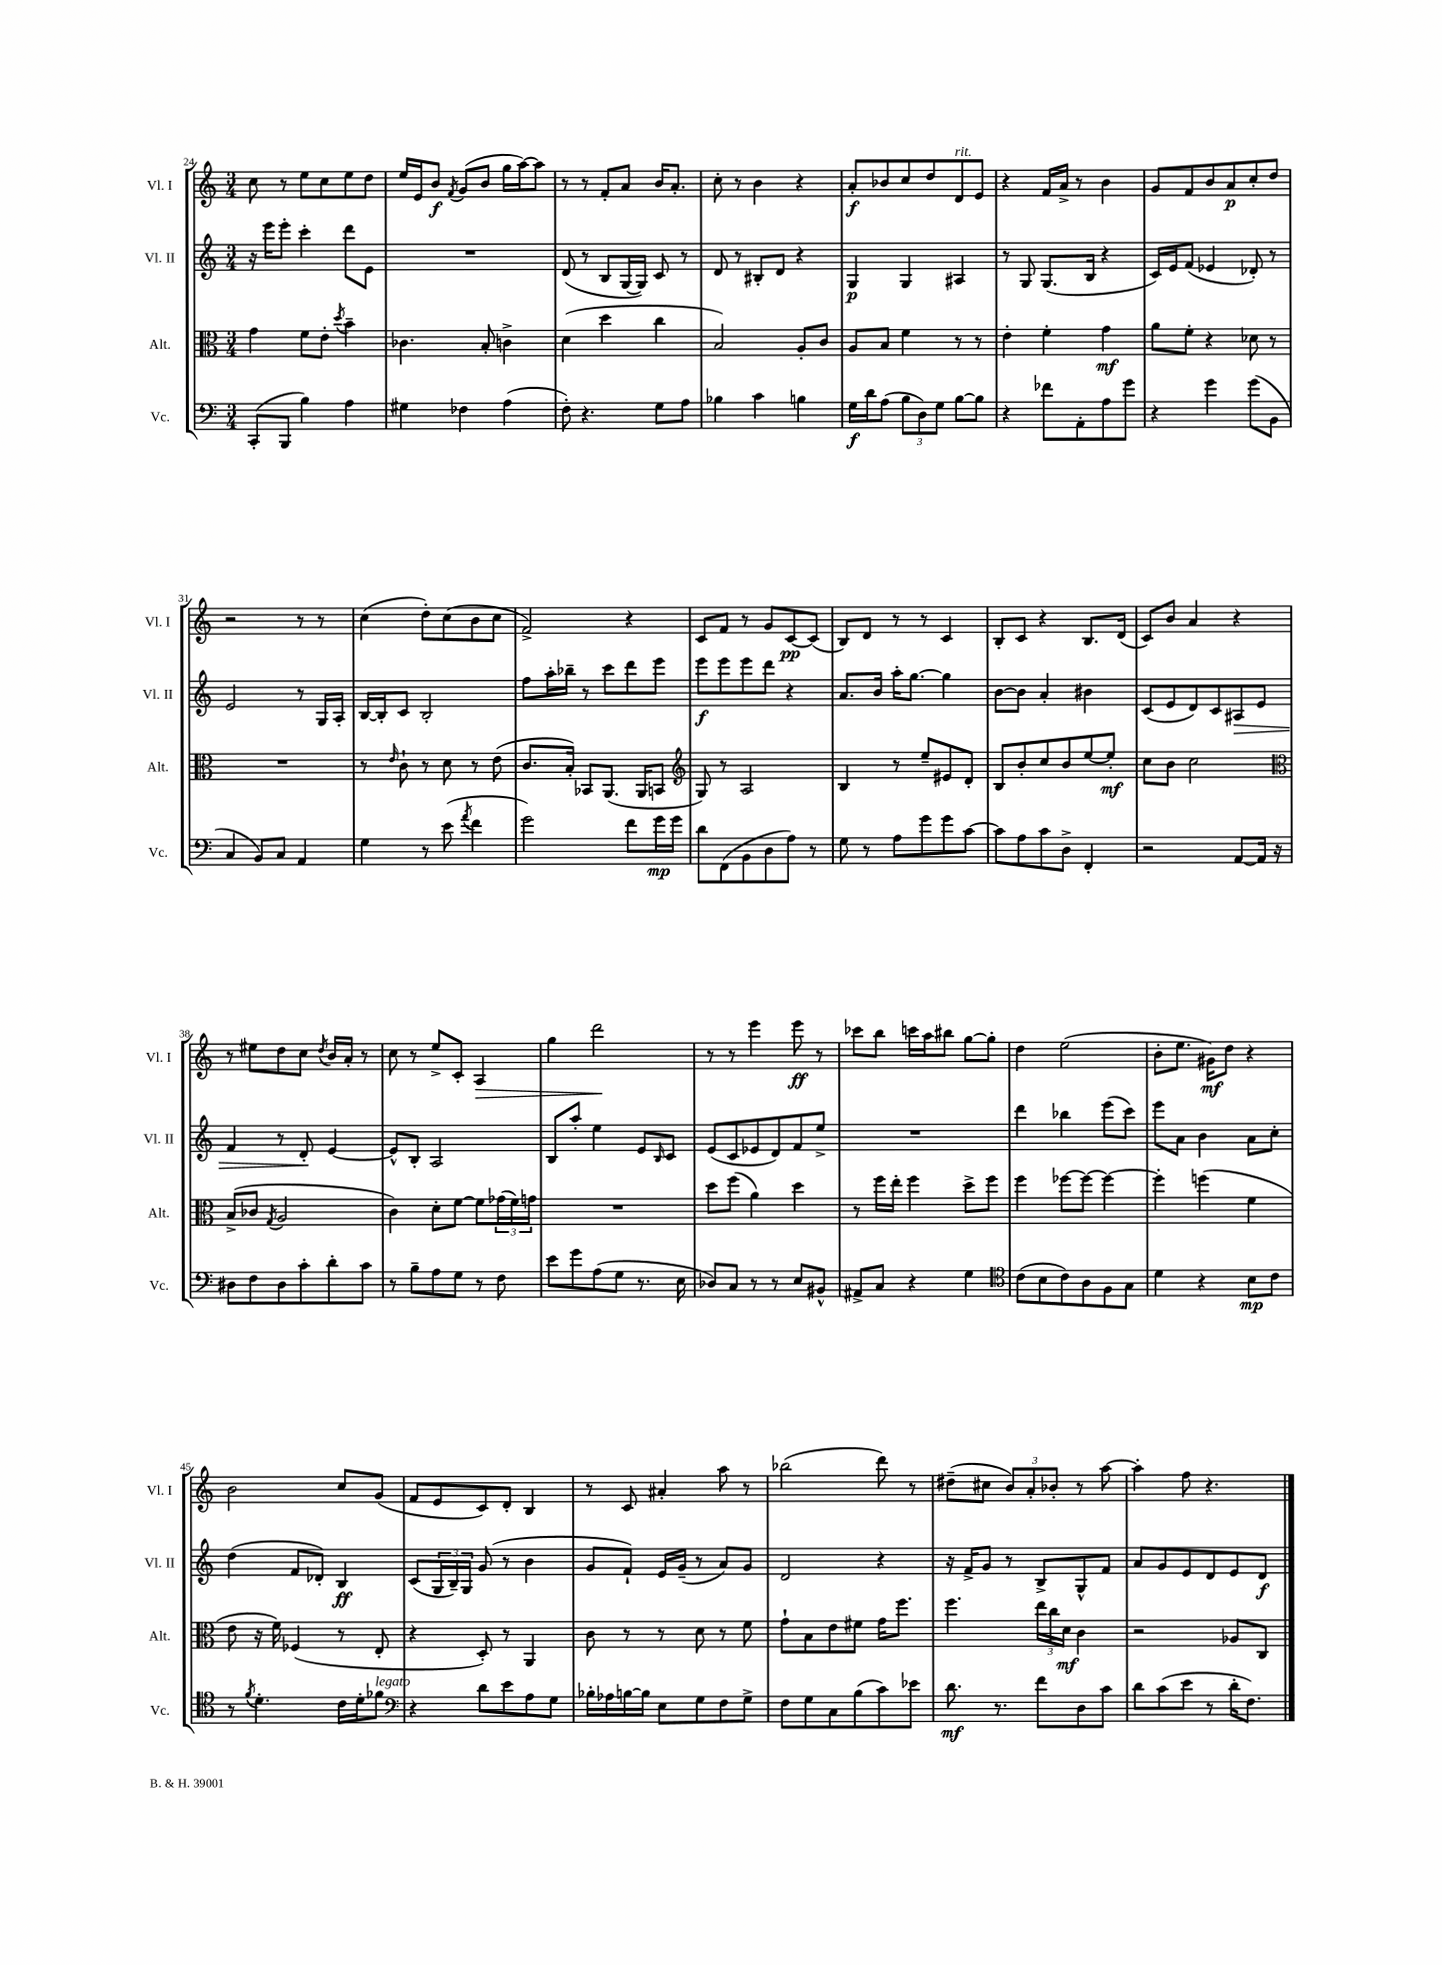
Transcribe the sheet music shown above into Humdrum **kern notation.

**kern	**kern	**kern	**kern
*staff4	*staff3	*staff2	*staff1
*clefF4	*clefC3	*clefG2	*clefG2
*k[]	*k[]	*k[]	*k[]
*M3/4	*M3/4	*M3/4	*M3/4
(8CC'	4g	16r	8cc
.	.	16eee	.
8BBB	.	8eee'	8r
4B)	8f	4ccc'	8ee
.	8e'	.	8cc
.	8qdd	.	.
4A	4b~	8ddd	8ee
.	.	8e	8dd
=	=	=	=
4G#	4.c-	2.r	16ee
.	.	.	16e
.	.	.	8b
.	.	.	8qf
4F-	.	.	(8g
.	8B'	.	8b
(4A	4c^	.	16gg
.	.	.	[16aa)
.	.	.	8aa]
=	=	=	=
8F')	(4d	(8d	8r
4.r	.	8r	8r
.	4dd	8B	8f'
.	.	[16G	8a
.	.	16G])	.
8G	4cc	8c	16b
.	.	.	8.a'
8A	.	8r	.
=	=	=	=
4B-	2B)	8d	8cc'
.	.	8r	8r
4c	.	8B#'	4b
.	.	8d	.
4B	8A'	4r	4r
.	8c	.	.
=	=	=	=
16G	8A	4G	8a'
16d	.	.	.
(8A	8B	.	8b-
12B	4f	4G	8cc
12D)	.	.	.
.	.	.	8dd
12G	.	.	.
[8B	8r	4A#	8d
8B]	8r	.	8e
=	=	=	=
4r	4e'	8r	4r
.	.	8G	.
8f-	4f'	(8.G	16f
.	.	.	16a^
8AA'	.	.	8r
.	.	16B	.
8A	4g	4r	4b
8g	.	.	.
=	=	=	=
4r	8a	16c)	8g
.	.	16e	.
.	8f'	(8f	8f
4g	4r	4e-	8b
.	.	.	8a
(8g	8d-	8d-')	8cc'
8BB	8r	8r	8dd
=	=	=	=
4C	2.r	2e	2r
8BB)	.	.	.
8C	.	.	.
4AA	.	8r	8r
.	.	16G	8r
.	.	16A'	.
=	=	=	=
4G	8r	[16B	(4cc
.	.	16B']	.
.	16qqe	.	.
.	8c`	8c	.
8r	8r	2B'	8dd')
(8e	8d	.	(8cc
8qa	.	.	.
4f	8r	.	8b
.	(8e	.	8cc
=	=	=	=
2g)	8.c	8ff	2f^)
.	.	16aa'	.
.	16B')	16bb-~	.
.	8BB-	8r	.
.	(8.AA	8ccc	.
8f	.	8ddd	4r
.	16AA	.	.
16g	8BB	8eee	.
16g	.	.	.
=	=	=	=
*	*clefG2	*	*
8d	8G)	8eee	8c
(8FF	8r	8eee	8f
8BB	2A	8eee	8r
8D	.	8ddd	8g
8A)	.	4r	[8c
8r	.	.	(8c]
=	=	=	=
8G	4B	8.a	8B)
8r	.	.	8d
.	.	16b	.
8A	8r	16aa'	8r
.	.	[8.gg	.
8g	8ee~	.	8r
8g	8e#	4gg]	4c
[8c	8d'	.	.
=	=	=	=
8c]	8B	[8b	8B'
8A	8b'	8b]	8c
8c	8cc	4a'	4r
8D^	8b	.	.
4FF'	[8ee	4b#	8.B
.	8ee']	.	.
.	.	.	(16d
=	=	=	=
2r	8cc	(8c	8c)
.	8b	8e	8b
.	2cc	8d)	4a
.	.	8c	.
[8AA	.	8A#	4r
16AA]	.	8e	.
16r	.	.	.
=	=	=	=
*	*clefC3	*	*
8D#	(8B^	4f	8r
8F	8c-	.	8ee#
.	8qG	.	.
8D#	2A	8r	8dd
8c'	.	8d'	8cc
.	.	.	8qdd
8d'	.	[4e	16b
.	.	.	16a'
8c	.	.	8r
=	=	=	=
8r	4c)	8e^^]	8cc
8B~	.	8B'	8r
8A	8d'	2A	8ee^
8G	[8f	.	8c'
8r	8f]	.	4A
8F	(24g-	.	.
.	24f)	.	.
.	24g	.	.
=	=	=	=
8e	2.r	8B	4gg
8g	.	8aa'	.
(8A	.	4ee	2ddd
8G	.	.	.
8.r	.	8e	.
.	.	16qqB	.
.	.	8c	.
16E	.	.	.
=	=	=	=
8D-)	8dd	(8e	8r
8C	(8ff	8c	8r
8r	4a)	8e-	4eee
8r	.	8d)	.
8E	4dd	8f	8eee
8BB#^^	.	8ee^	8r
=	=	=	=
8AA#^	8r	2.r	8ccc-
8C	16ff	.	8bb
.	16ee'	.	.
4r	4ff	.	16ccc
.	.	.	16aa
.	.	.	8bb#
4G	8dd^	.	[8gg
.	8ff	.	8gg']
=	=	=	=
*clefC4	*	*	*
(8c	4ff	4ddd	4dd
8B	.	.	.
8c)	[8ff-	4bb-	(2ee
8A	8ff-_	.	.
8F	4ff-_	(8eee	.
8G	.	8ccc)	.
=	=	=	=
4d	4ff-']	8eee	8b'
.	.	8a	8.ee
4r	(4ff	4b	.
.	.	.	16g#)
.	.	.	8dd
8B	4f	8a	4r
8c	.	8cc'	.
=	=	=	=
8r	8e	(4dd	2b
8qf	.	.	.
4.d'	16r	.	.
.	16f)	.	.
.	(4F-	8f	.
.	.	8d-')	.
16c	8r	4B	8cc
16d'	.	.	.
8f-	8E'	.	(8g
=	=	=	=
*clefF4	*	*	*
4r	4r	(8c	8f
.	.	24G	8e
.	.	24B~)	.
.	.	24G	.
8d	8D')	(8g	8c)
8e	8r	8r	8d'
8A	4AA	4b	4B
8G	.	.	.
=	=	=	=
16B-'	8c	8g	8r
16A-	.	.	.
[16B	8r	8f`)	8c
16B]	.	.	.
8E	8r	16e	4a#'
.	.	(16g~	.
8G	8d	8r	.
8F	8r	8a)	8aa
8G^	8f	8g	8r
=	=	=	=
8F	8g`	2d	(2bb-
8G	8B	.	.
8C	8e	.	.
(8B	8f#	.	.
8c)	16g	4r	8ddd)
.	8.ff	.	.
8e-	.	.	8r
=	=	=	=
8.d	4.ff	16r	(8dd#~
.	.	16f^	.
.	.	8g	8cc#
8.r	.	.	.
.	.	8r	12b)
.	.	.	12a'
8f	24ee	8B^	.
.	24cc	.	12b-'
.	24d	.	.
8D	4c	8G^^	8r
8c	.	8f	[8aa
=	=	=	=
8d	2r	8a	4aa']
(8c	.	8g	.
8e	.	8e	8ff
8r	.	8d	4.r
16d'	8A-	8e	.
8.F)	.	.	.
.	8C	8d	.
==	==	==	==
*-	*-	*-	*-
